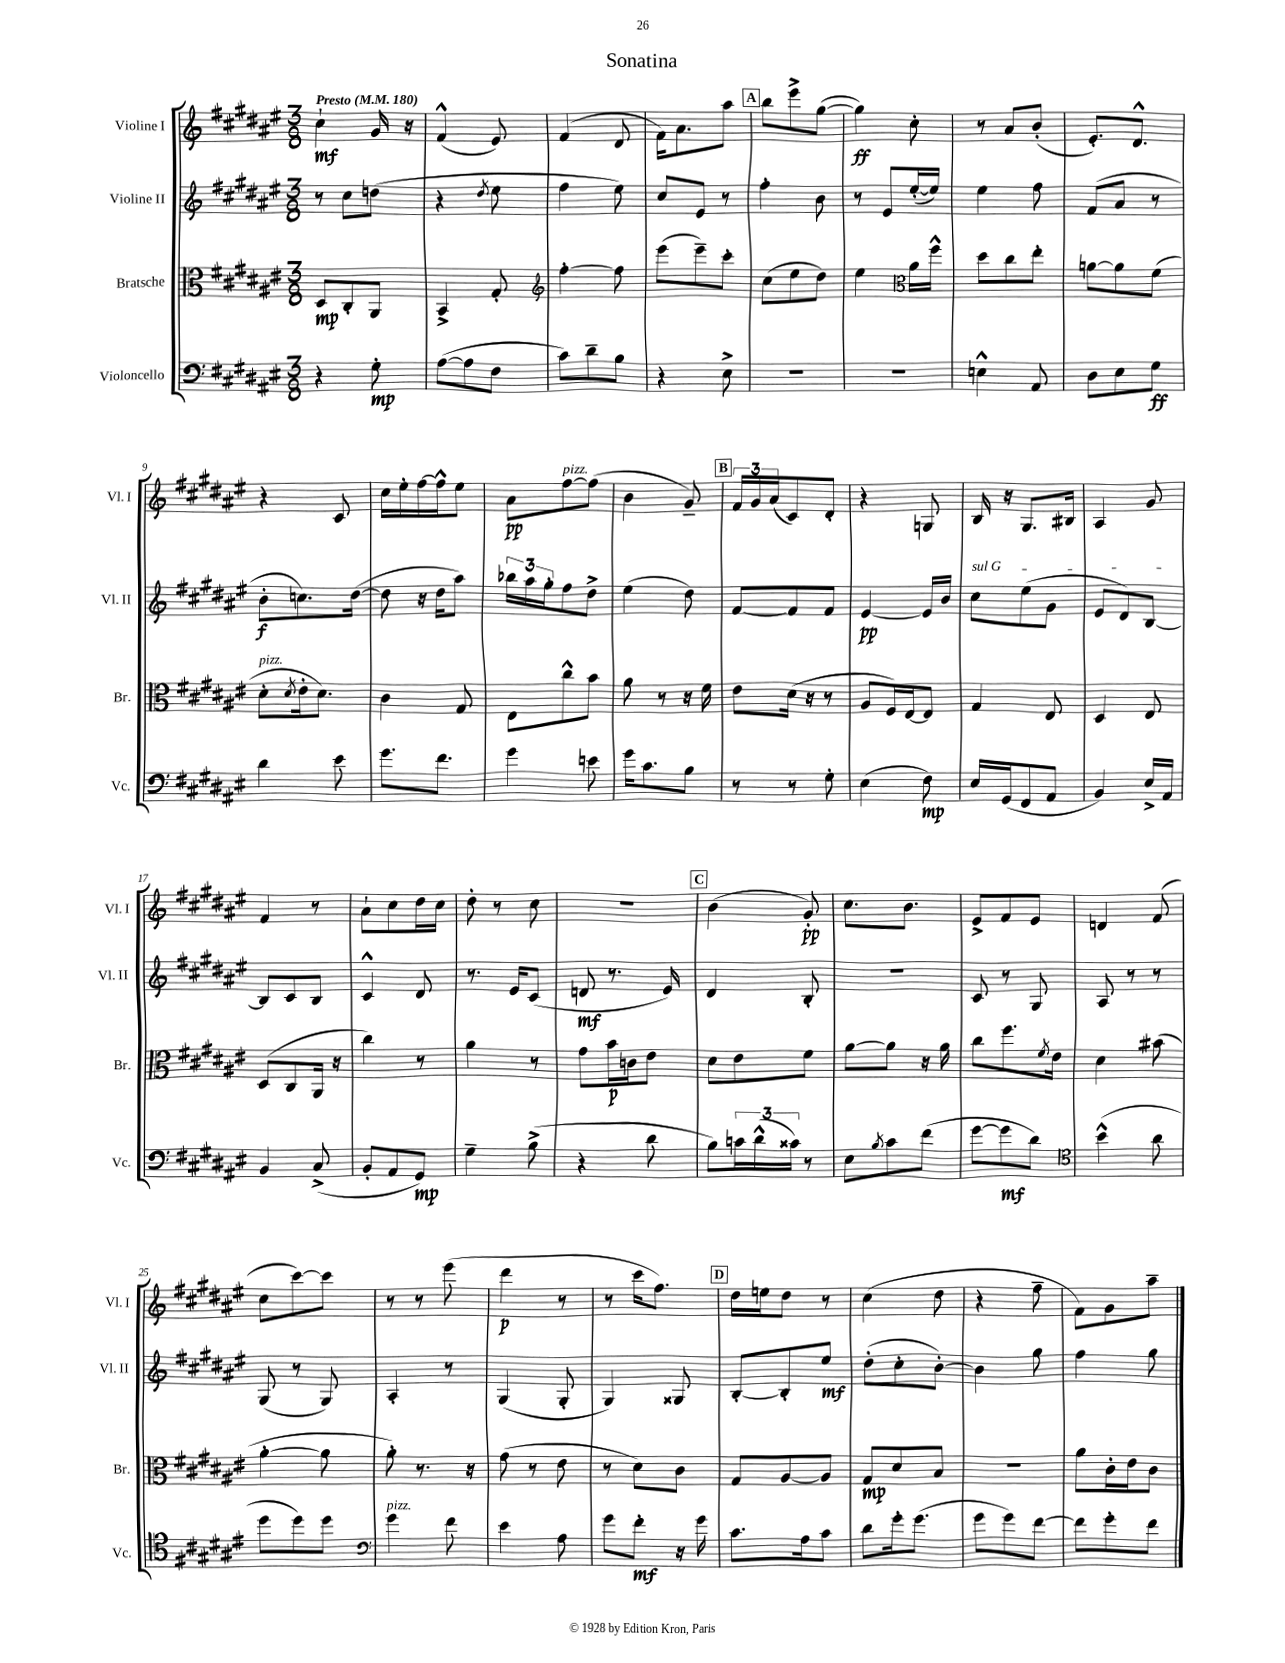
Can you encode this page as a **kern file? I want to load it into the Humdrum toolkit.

**kern	**kern	**kern	**kern
*staff4	*staff3	*staff2	*staff1
*clefF4	*clefC3	*clefG2	*clefG2
*k[f#c#g#d#a#e#]	*k[f#c#g#d#a#e#]	*k[f#c#g#d#a#e#]	*k[f#c#g#d#a#e#]
*M3/8	*M3/8	*M3/8	*M3/8
*MM180	*MM180	*MM180	*MM180
4r	8D#/L	8r	4cc#`\
.	8C#'/	8cc#\L	.
8G#'\	8AA#/J	(8dd\J	16g#/
.	.	.	16r
=	=	=	=
([8A#\L	4BB^/	4r	(4f#^^/
8A#\]	.	.	.
.	.	8qdd#/	.
8F#\J	8G#'/	8ee#\	8e#/)
=	=	=	=
*	*clefG2	*	*
8c#\L)	[4ff#'\	4ff#\	(4f#/
8d#~\	.	.	.
8B\J	8ff#\]	8ee#\)	8d#/
=	=	=	=
4r	(8eee#\L	8cc#/L	16f#\LK)
.	.	.	8.a#\
.	8eee#~\)	8e#/J	.
8E#^\	8ccc#'\J	8r	8aa#\J
=	=	=	=
4.r	(8cc#\L	4ff#'\	8bb\L
.	8ee#\	.	8eee#^\
.	8dd#\J)	8b\	([8gg#\J
=	=	=	=
4.r	4ee#\	8r	4gg#\])
.	.	8e#/L	.
*	*clefC3	*	*
.	16a#\LL	([16ee#'/L	8cc#'\
.	16ff#^^\JJ	16ee#/]JJ)	.
=	=	=	=
4E^^\	8dd#\L	4ee#\	8r
.	8cc#\	.	8a#/L
8AA#/	8ee#'\J	8ff#\	(8b'/J
=	=	=	=
8D#\L	[8a\L	(8f#/L	8.e#'/L)
8E#\	8a\]	8a#/J	.
.	.	.	8.d#^^/J
8G#\J	(8f#\J	8r	.
=	=	=	=
4d#\	8d#'\L	8b'\L	4r
.	8qd#/	.	.
.	16e#'\k	8.cc\)	.
.	8.d#\J)	.	.
8e#\	.	.	8c#/
.	.	([16dd#\Jk	.
=	=	=	=
8.g#\L	4c#\	8dd#\]	16cc#\LL
.	.	.	16ee#'\
.	.	16r	[16ff#\
8.f#\J	.	16dd#\LK	16ff#^^\]J
.	8G#/	8aa#\J)	8ee#\J
=	=	=	=
4g#\	8E#\L	24bb-\LL	8a#\L
.	.	24aa#\	.
.	.	24gg#'\J	.
.	8cc#^^\	8ff#\	[8ff#\
8e\	8b\J	8dd#^\J	(8ff#\]J
=	=	=	=
16g#\LK	8a#\	(4ee#\	4b\
8.c#\	.	.	.
.	8r	.	.
8B\J	16r	8dd#\)	8g#~/)
.	16f#\	.	.
=	=	=	=
8r	8e#\L	[8f#/L	24f#/LL
.	.	.	24g#/
.	.	.	(24a#/J
8r	(16d#\Jk	8f#/]	8c#/)
.	16r	.	.
8G#'\	8r	8f#/J	8d#'/J
=	=	=	=
(4E#\	8A#/L	[4e#/	4r
.	16F#/L)	.	.
.	[16E#/J	.	.
8F#\)	8E#/]J	16e#/]LL	8G/
.	.	16b/JJ	.
=	=	=	=
16E#/LL	4G#/	8cc#\L	16B/
(16GG#/J	.	.	16r
8FF#/	.	(8ee#\	8.G#/L
8AA#/J	8E#/	8g#\J	.
.	.	.	16B#/Jk
=	=	=	=
4BB/)	4D#/	8e#/L	4A#/
.	.	8d#/)	.
16E#^/LL	8E#/	[8B/J	8g#/
16AA#/JJ	.	.	.
=	=	=	=
4BB/	(8D#/L	8B/]L	4f#/
.	8C#/	8c#/	.
(8C#^/	16AA#/Jk	8B/J	8r
.	16r	.	.
=	=	=	=
8BB'/L	4cc#\)	4c#^^/	8a#`\L
8AA#/	.	.	8cc#\
8GG#/J)	8r	8d#/	16dd#\L
.	.	.	16cc#\JJ
=	=	=	=
4G#~\	4a#\	8.r	8dd#'\
.	.	.	8r
.	.	16e#/LK	.
(8B^\	8r	(8c#/J	8cc#\
=	=	=	=
4r	8g#\L	8d/	4.r
.	16b\L	8.r	.
.	16c\J	.	.
8d#\	8e#\J	.	.
.	.	16e#/)	.
=	=	=	=
8B\L)	8d#\L	4d#/	(4b\
24c\L	8e#\	.	.
(24d#^^\	.	.	.
24c##\JJ)	.	.	.
8r	8f#\J	8B'/	8g#'/)
=	=	=	=
8E#\L	[8a#\L	4.r	8.cc#\L
8qB/	.	.	.
8c#\	8a#\]J	.	.
.	.	.	8.b\J
(8f#\J	16r	.	.
.	16a#\	.	.
=	=	=	=
[8g#\L	8cc#\L	8c#/	8e#^/L
8g#\]	8.ff#\	8r	8f#/
8d#\J)	.	8G#/	8e#/J
.	8qf#/	.	.
.	16e#\Jk	.	.
=	=	=	=
*clefC4	*	*	*
(4b^^\	4d#\	8A#/	4d/
.	.	8r	.
8a#\	(8b#\	8r	(8f#/
=	=	=	=
8dd#\L	[4a#'\	(8G#/	8cc#\L
8dd#\)	.	8r	[8ccc#\)
8dd#\J	8a#\]	8G#/)	8ccc#\]J
=	=	=	=
*clefF4	*	*	*
4g#\	8a#'\)	4A#'/	8r
.	8.r	.	8r
8f#\	.	8r	(8eee#\
.	16r	.	.
=	=	=	=
4e#\	(8g#\	(4G#/	4ddd#\
.	8r	.	.
8A#\	8e#\	8G#'/	8r
=	=	=	=
8g#\L	8r	4G#/)	8r
8f#'\J	8d#\L)	.	16ccc#\LK
.	.	.	8.ff#\J)
16r	8c#\J	8G##/	.
16g#\	.	.	.
=	=	=	=
8.c#\L	8G#/L	[8B'/L	16dd#\LL
.	.	.	16ee\J
.	[8A#/	8B'/]	8dd#\J
16A#\k	.	.	.
8c#\J	8A#/]J	8ee#/J	8r
=	=	=	=
8d#\L	8G#/L	(8dd#'\L	(4cc#\
16g#'\k	8d#/	8cc#'\	.
(8.g#\J	.	.	.
.	8B/J	[8b'\J)	8dd#\
=	=	=	=
8g#\L	4.r	4b\]	4r
8g#\)	.	.	.
[8f#\J	.	8gg#\	8ff#~\
=	=	=	=
8f#\]L	8a#\L	4ff#\	8f#\L)
8g#'\	16c#'\L	.	8g#\
.	16e#\J	.	.
8f#\J	8c#\J	8gg#\	8aa#~\J
==	==	==	==
*-	*-	*-	*-
